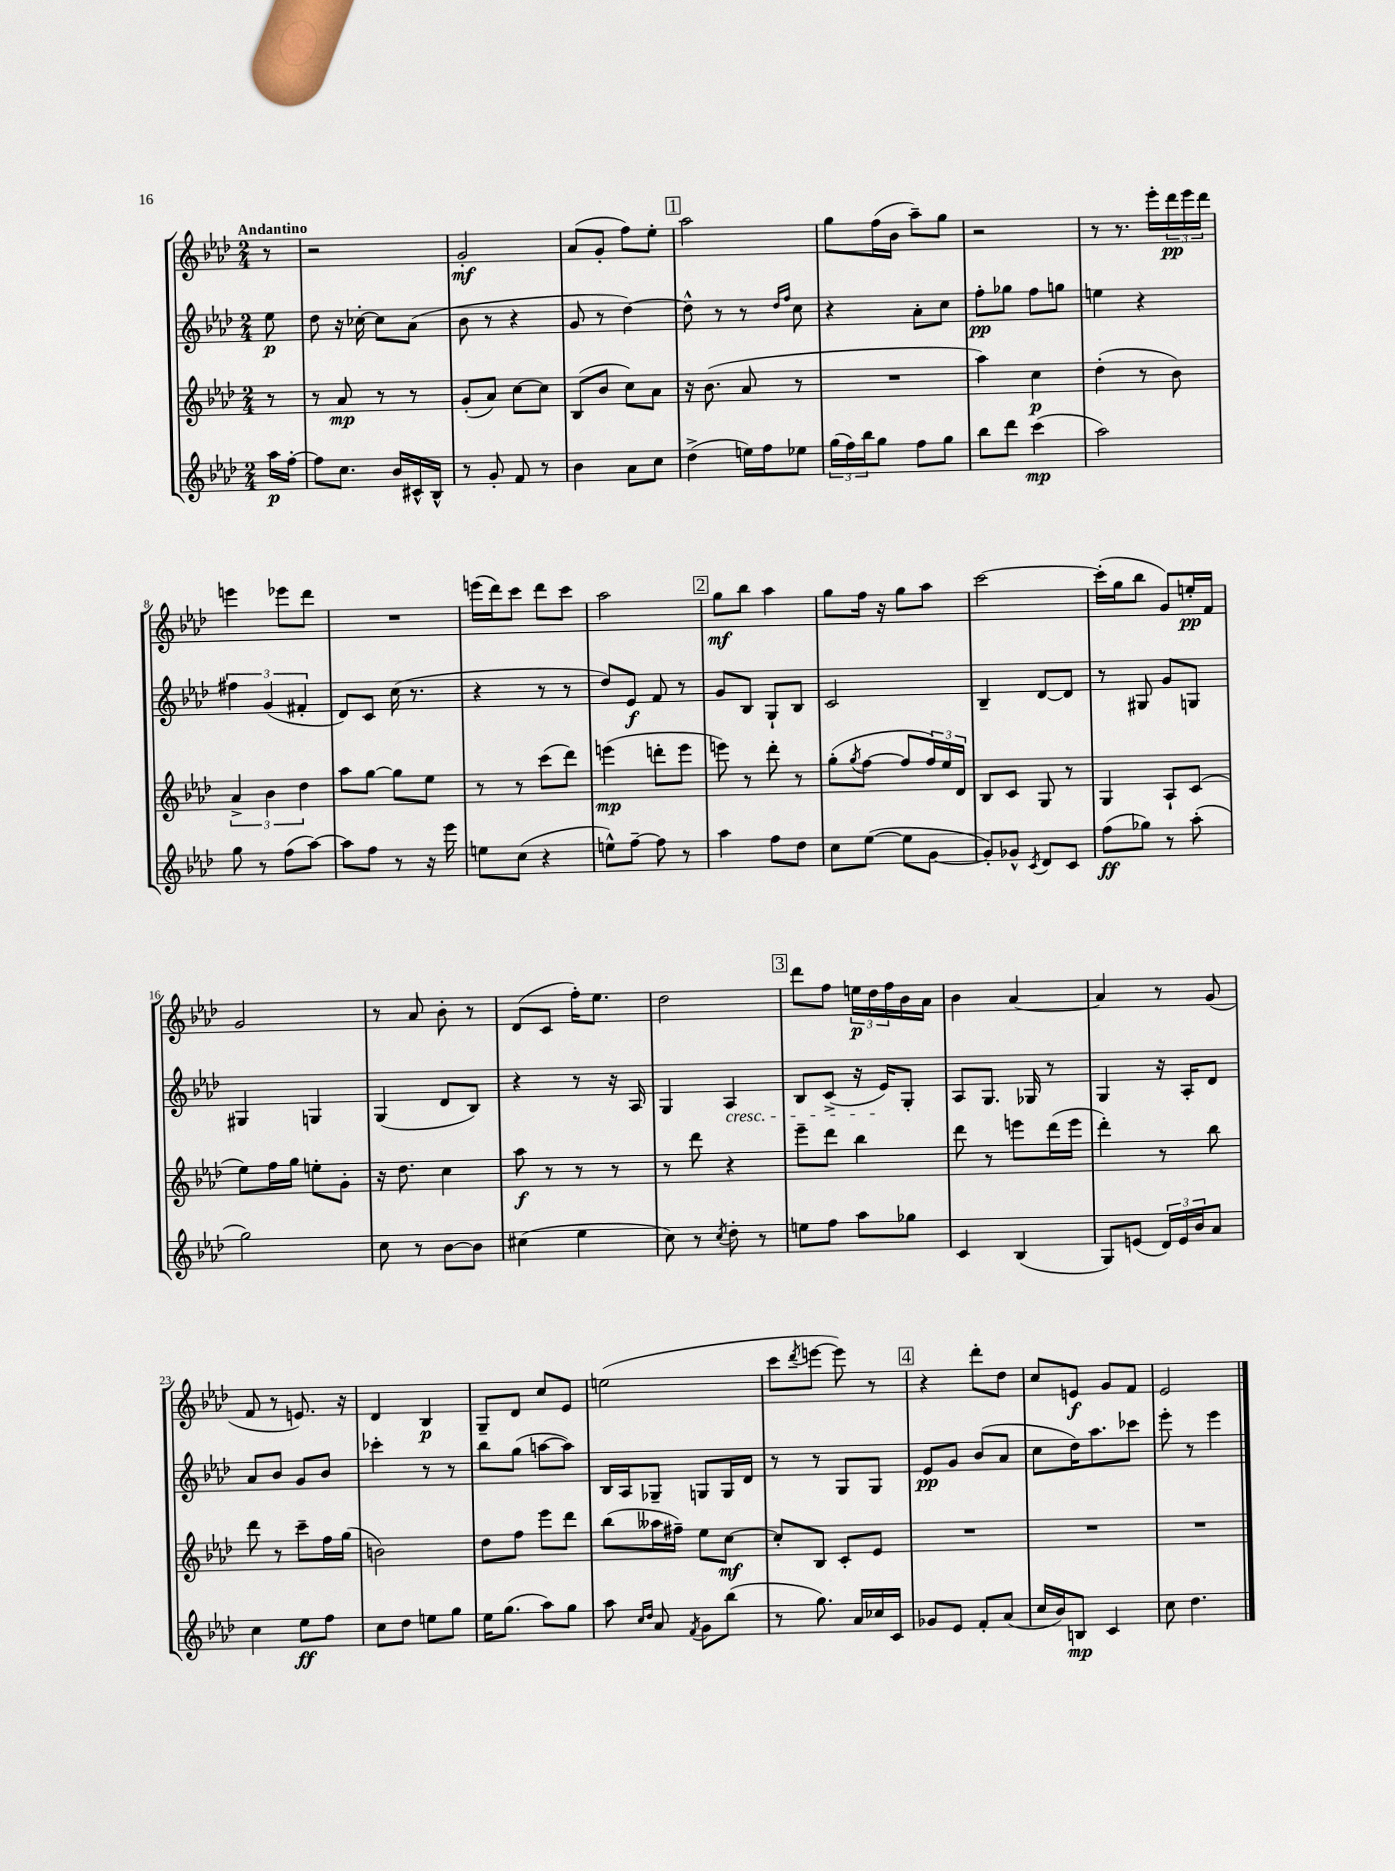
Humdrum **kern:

**kern	**kern	**kern	**kern
*staff4	*staff3	*staff2	*staff1
*clefG2	*clefG2	*clefG2	*clefG2
*k[b-e-a-d-]	*k[b-e-a-d-]	*k[b-e-a-d-]	*k[b-e-a-d-]
*M2/4	*M2/4	*M2/4	*M2/4
16aa-	8r	8ee-	8r
[16ff'	.	.	.
=	=	=	=
8ff]	8r	8dd-	2r
8.cc	8a-	16r	.
.	.	[16cc-'	.
.	8r	8cc-]	.
16b-	.	.	.
16c#^^	8r	(8a-	.
16B-^^	.	.	.
=	=	=	=
8r	(8g'	8b-	2g'
8g'	8a-)	8r	.
8f	[8cc	4r	.
8r	8cc]	.	.
=	=	=	=
4b-	(8B-	8g	(8a-
.	8b-	8r	8g'
8a-	8cc)	[4dd-)	8ff)
8cc	8a-	.	8ee-'
=	=	=	=
(4dd-^	16r	8dd-^^]	2aa-
.	(8.b-	.	.
.	.	8r	.
16ee)	8a-	8r	.
16ff	.	.	.
.	.	16qqdd-	.
.	.	16qqff	.
8ee-	8r	8cc	.
=	=	=	=
(24gg	2r	4r	8gg
24ff)	.	.	.
24bb-	.	.	.
8gg	.	.	(16ff
.	.	.	16b-
8ff	.	8a-'	8aa-~)
8gg	.	8cc	8gg
=	=	=	=
8bb-	4aa-)	8ff'	2r
8ddd-	.	8gg-	.
(4ccc	4cc	8ff	.
.	.	8gg	.
=	=	=	=
2aa-)	(4dd-'	4ee	8r
.	.	.	8.r
.	8r	4r	.
.	.	.	16eee-'
.	8b-)	.	24ddd-
.	.	.	24eee-
.	.	.	24ddd-
=	=	=	=
8gg	6a-^	6ff#	4eee
8r	.	.	.
.	6b-	(6g	.
(8ff	.	.	8eee-
.	6dd-	6f#'	.
[8aa-)	.	.	8ddd-
=	=	=	=
8aa-]	8aa-	8d-)	2r
8ff	[8gg	8c	.
8r	8gg]	(16cc	.
.	.	8.r	.
16r	8ee-	.	.
16eee-	.	.	.
=	=	=	=
8ee	8r	4r	(16eee
.	.	.	16ddd-)
(8cc	8r	.	8ccc
4r	(8ccc	8r	8ddd-
.	8ddd-)	8r	8ccc
=	=	=	=
8ee^^)	(4eee	8dd-)	2aa-
[8ff~	.	8e-	.
8ff]	8ddd'	8f	.
8r	8eee	8r	.
=	=	=	=
4aa-	8eee)	8g	8gg
.	8r	8B-	8bb-
8ff	8ddd-'	8G`	4aa-
8dd-	8r	8B-	.
=	=	=	=
8cc	(8gg'	2c	8gg
.	8qgg	.	.
([8ee-	[8ff	.	16ff
.	.	.	16r
8ee-]	8ff]	.	8gg
[8g	24ff)	.	8aa-
.	24ee-	.	.
.	24d-	.	.
=	=	=	=
8g'])	8B-	4B-~	[2ccc
8g-^^	8c	.	.
8qc	.	.	.
8d-	8G	[8d-	.
8c	8r	8d-]	.
=	=	=	=
(8ff	4G	8r	(16ccc']
.	.	.	16gg
8gg-)	.	8G#	8bb-
8r	8A-`	8g	8g)
(8aa-'	(8c	8G	16ee'
.	.	.	16f
=	=	=	=
2gg)	8ee-)	4G#	2g
.	16ff	.	.
.	16gg	.	.
.	8ee'	4G	.
.	8g'	.	.
=	=	=	=
8cc	16r	(4G	8r
.	8.dd-	.	.
8r	.	.	8a-
[8b-	4cc	8d-	8b-'
8b-]	.	8B-)	8r
=	=	=	=
(4cc#	8aa-	4r	(8d-
.	8r	.	8c
4ee-	8r	8r	16ff')
.	.	.	8.ee-
.	8r	16r	.
.	.	16A-	.
=	=	=	=
8cc)	8r	4G	2dd-
8r	8ddd-	.	.
8qcc	.	.	.
8dd-'	4r	4A-	.
8r	.	.	.
=	=	=	=
8ee	8eee-~	8B-	8ddd-
8ff	8ddd-	(8c^	8ff
8aa-	4bb-	16r	24ee
.	.	.	24dd-
.	.	16e-)	.
.	.	.	24ff
8gg-	.	8G'	16b-
.	.	.	16a-
=	=	=	=
4c	8ddd-	8A-	4b-
.	8r	8.G	.
(4B-	8eee	.	[4a-
.	.	16G-	.
.	(16ddd-	8r	.
.	16eee	.	.
=	=	=	=
8G)	4ddd-')	4G	4a-]
(8e	.	.	.
24d-)	8r	16r	8r
24e	.	.	.
.	.	16A-'	.
24b-	.	.	.
8a-	8bb-	8d-	(8g
=	=	=	=
4cc	8ddd-	8a-	8f
.	8r	8b-	8r
8ee-	8ccc~	8g	8.e)
8ff	16ff	8b-	.
.	(16gg	.	16r
=	=	=	=
8cc	2b)	4ccc-'	4d-
8dd-	.	.	.
8ee	.	8r	4B-
8gg	.	8r	.
=	=	=	=
16ee-	8dd-	8bb-	8G~
(8.gg	.	.	.
.	8ff	(8gg	8d-
8aa-)	8eee-	[8aa	8cc
8gg	8ddd-	8aa])	8e-
=	=	=	=
8aa-	(8bb-	16B-	(2ee
.	.	16A-	.
16qqcc	.	.	.
16qqdd-	.	.	.
8a-	16aa--	8G-~	.
.	16ff#~)	.	.
8qf	.	.	.
8g	8ee-	8G	.
(8bb-	[8cc	16G	.
.	.	16d-	.
=	=	=	=
8r	8cc']	8r	8ccc
.	.	.	8qddd-
8.gg)	8B-	8r	[8eee
.	8c'	8G	8eee])
16a-	.	.	.
16cc-	8e-	8G	8r
16c	.	.	.
=	=	=	=
8g-	2r	8e-	4r
8e-	.	8g	.
8f'	.	(8b-	8ddd-'
(8a-	.	8a-	8dd-
=	=	=	=
16cc	2r	8cc	8cc
16b-)	.	.	.
8B	.	16dd-)	8e
.	.	8.aa-	.
4c	.	.	8g
.	.	8ccc-	8f
=	=	=	=
8cc	2r	8eee-'	2e-
4.dd-	.	8r	.
.	.	4eee-	.
==	==	==	==
*-	*-	*-	*-
